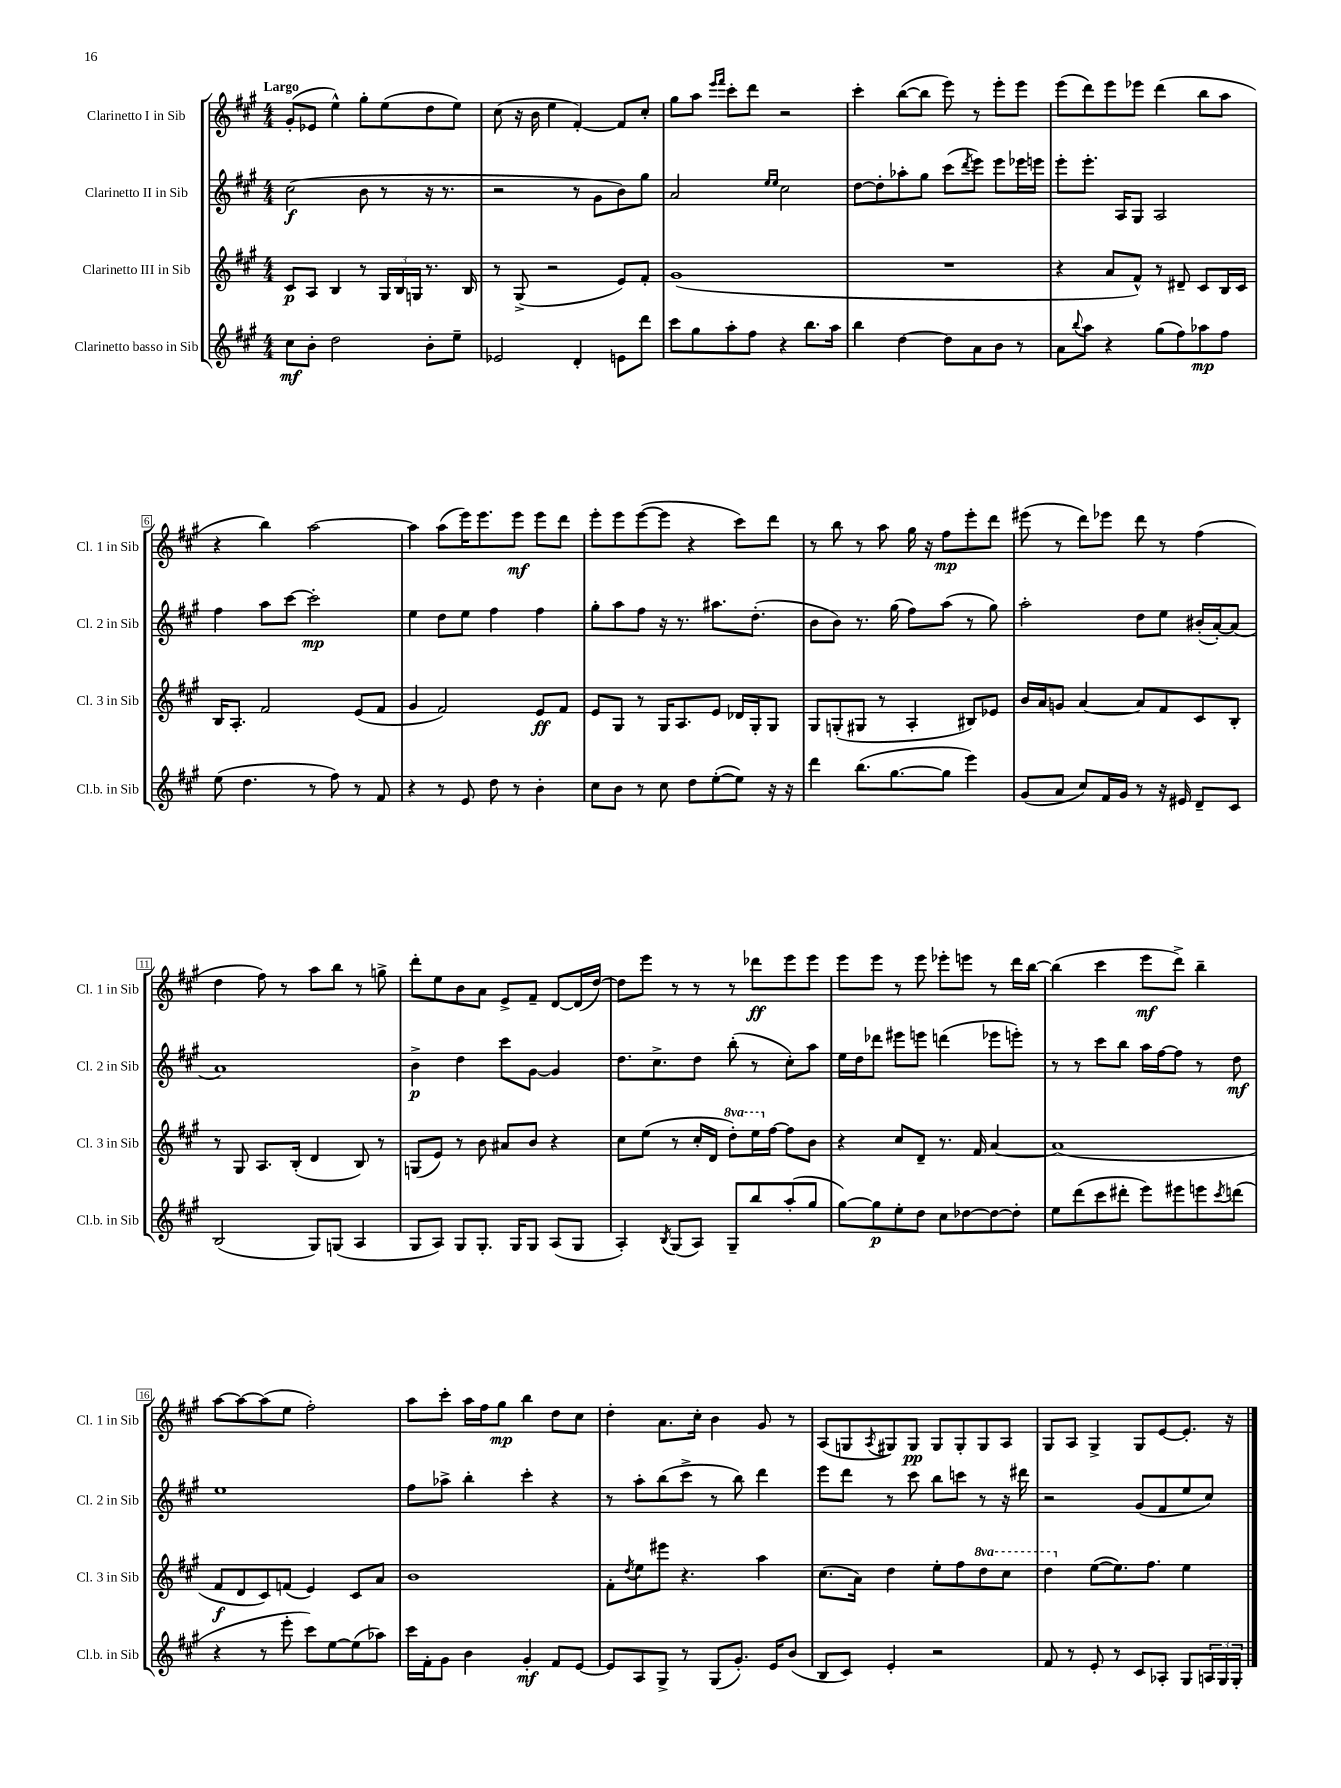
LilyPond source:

<<
\new StaffGroup <<
\new Staff = "s0" \with { instrumentName = "Clarinetto I in Sib" shortInstrumentName = "Cl. 1 in Sib" } {
    \clef treble \key a \major \numericTimeSignature \time 4/4 \tempo "Largo"
    gis'8-.( ees'8 e''4-^) gis''8-. e''8( d''8 e''8) |
    cis''8( r16 b'16 e''4 fis'4~-.) fis'8 cis''8-. |
    gis''8 a''8 \grace { e'''16 fis'''16 } cis'''8-. d'''8 r2 |
    cis'''4-. b''8~( b''8 e'''8) r8 e'''8-. e'''8 |
    e'''8( d'''8) e'''8 ees'''8 d'''4( b''8 a''8 |
    r4 b''4) a''2~ |
    a''4 a''8( e'''16) e'''8. e'''8\mf e'''8 d'''8 |
    e'''8-. e'''8 e'''8~( e'''8 r4 cis'''8) d'''8 |
    r8 b''8 r8 a''8 gis''16 r16 fis''8\mp e'''8-. d'''8 |
    eis'''8( r8 d'''8) ees'''8 d'''8 r8 fis''4( |
    d''4 fis''8) r8 a''8 b''8 r8 g''8-> |
    d'''8-. e''8 b'8 a'8 e'8-> fis'8-- d'8~ d'16( d''16~) |
    d''8 e'''8 r8 r8 r8 des'''8\ff e'''8 e'''8 |
    e'''8 e'''8 r8 e'''8 ees'''8-. e'''8 r8 d'''16 b''16~ |
    b''4( cis'''4 e'''8\mf d'''8->) b''4-- |
    a''8~ a''8~ a''8( e''8 fis''2-.) |
    a''8 cis'''8-. a''16 fis''16 gis''8\mp b''4 d''8 cis''8 |
    d''4-. a'8. cis''16-. b'4 gis'8 r8 |
    a8( g8 \acciaccatura { a8 } gis8) gis8\pp gis8 gis8-. gis8 a8 |
    gis8 a8 gis4-> gis8 e'8~ e'8.-. r16 \bar "|." |
}
\new Staff = "s1" \with { instrumentName = "Clarinetto II in Sib" shortInstrumentName = "Cl. 2 in Sib" } {
    \clef treble \key a \major \numericTimeSignature \time 4/4
    cis''2\f( b'8 r8 r16 r8. |
    r2 r8 gis'8 b'8) gis''8 |
    a'2 \grace { e''16 e''16 } cis''2 |
    d''8~ d''8-. aes''8-. gis''8 cis'''8( \acciaccatura { d'''8 } e'''8) e'''8 ees'''16 e'''16 |
    e'''8-. e'''8.-. a16 gis8 a2 |
    fis''4 a''8 cis'''8~ cis'''2-.\mp |
    e''4 d''8 e''8 fis''4 fis''4 |
    gis''8-. a''8 fis''8 r16 r8. ais''8. d''8.-.( |
    b'8 b'8) r8. gis''16( fis''8) a''8( r8 gis''8) |
    a''2-. d''8 e''8 bis'16-.( a'16~-.) a'8( |
    a'1) |
    b'4->\p d''4 cis'''8 gis'8~ gis'4 |
    d''8. cis''8.-> d''8 b''8-.( r8 cis''8-.) a''8 |
    e''16 d''16 des'''8 eis'''8 e'''8 d'''4( ees'''8 e'''8-.) |
    r8 r8 cis'''8 b''8 a''16 fis''16~ fis''8 r8 d''8\mf |
    e''1 |
    fis''8 aes''8-> b''4-. cis'''4-. r4 |
    r8 a''8-. b''8( cis'''8-> r8 b''8) d'''4 |
    e'''8 d'''8 r8 cis'''8 b''8 c'''8 r8 r16 dis'''16 |
    r2 gis'8( fis'8 e''8 cis''8) \bar "|." |
}
\new Staff = "s2" \with { instrumentName = "Clarinetto III in Sib" shortInstrumentName = "Cl. 3 in Sib" } {
    \clef treble \key a \major \numericTimeSignature \time 4/4 \set Staff.ottavationMarkups = #ottavation-simple-ordinals
    cis'8\p a8 b4 r8 \tuplet 3/2 { gis16 b16 g16 } r8. b16 |
    r8 gis8->( r2 e'8) fis'8-. |
    gis'1( |
    R1 |
    r4 a'8 fis'8-^) r8 dis'8-- cis'8 b16 cis'16 |
    b16 a8.-. fis'2 e'8( fis'8 |
    gis'4 fis'2) e'8\ff fis'8 |
    e'8 gis8 r8 gis16 a8. e'8 des'16 gis16-. gis8 |
    gis8 g8-.( gis8 r8 a4-. bis8) ees'8 |
    b'16 a'16 g'8 a'4~ a'8 fis'8 cis'8 b8-. |
    r8 gis8 a8. b16-.( d'4 b8) r8 |
    g8( e'8) r8 b'8 ais'8 b'8 r4 |
    cis''8 e''8( r8 cis''16-. d'16 \ottava #1 d'''8-.) e'''16 \ottava #0 fis''16~ fis''8 b'8 |
    r4 cis''8 d'8-- r8. fis'16 a'4~ |
    a'1( |
    fis'8\f d'8 cis'8) f'8( e'4) cis'8 a'8 |
    b'1 |
    fis'8-. \acciaccatura { d''8 } e''8 eis'''8 r4. a''4 |
    cis''8.( a'16) d''4 e''8-. fis''8 \ottava #1 d'''8 cis'''8 |
    d'''4 \ottava #0 e''8~( e''8.) fis''8. e''4 \bar "|." |
}
\new Staff = "s3" \with { instrumentName = "Clarinetto basso in Sib" shortInstrumentName = "Cl.b. in Sib" } {
    \clef treble \key a \major \numericTimeSignature \time 4/4
    cis''8\mf b'8-. d''2 b'8-. e''8-- |
    ees'2 d'4-. e'8 d'''8 |
    cis'''8 gis''8 a''8-. fis''8 r4 b''8. a''16 |
    b''4 d''4~ d''8 a'8 b'8 r8 |
    a'8 \appoggiatura { b''8 } a''8 r4 gis''8( fis''8) aes''8\mp fis''8 |
    e''8( d''4. r8 fis''8) r8 fis'8 |
    r4 r8 e'8 d''8 r8 b'4-. |
    cis''8 b'8 r8 cis''8 d''8 e''8~-.( e''8) r16 r16 |
    d'''4 b''8.( gis''8.~ gis''8 e'''4) |
    gis'8( a'8 cis''8) fis'16 gis'16 r8 r16 eis'16 d'8-- cis'8 |
    b2( gis8) g8( a4 |
    gis8 a8) gis8 gis8.-. gis16 gis8 a8( gis8 |
    a4-.) \acciaccatura { b8 } gis8( a8) gis8-- b''8 a''8-.( gis''8 |
    gis''8~) gis''8\p e''8-. d''8 cis''8 des''8~ des''8~ des''8-. |
    e''8 d'''8( cis'''8 dis'''8-. e'''8) eis'''8 e'''8 \acciaccatura { cis'''8 } d'''8( |
    r4 r8 e'''8-. cis'''8) e''8~ e''8( aes''8) |
    cis'''16 fis'16-. gis'8 b'4 gis'4-.\mf fis'8 e'8~ |
    e'8 a8 gis8-> r8 gis8( gis'8.-.) e'16 b'8( |
    b8 cis'8) e'4-. r2 |
    fis'8 r8 e'8-. r8 cis'8 aes8-. gis8 \tuplet 3/2 { a16 gis16 gis16-. } \bar "|." |
}
>>
>>
\layout { \context { \Score \override BarNumber.stencil = #(make-stencil-boxer 0.1 0.3 ly:text-interface::print) } }
